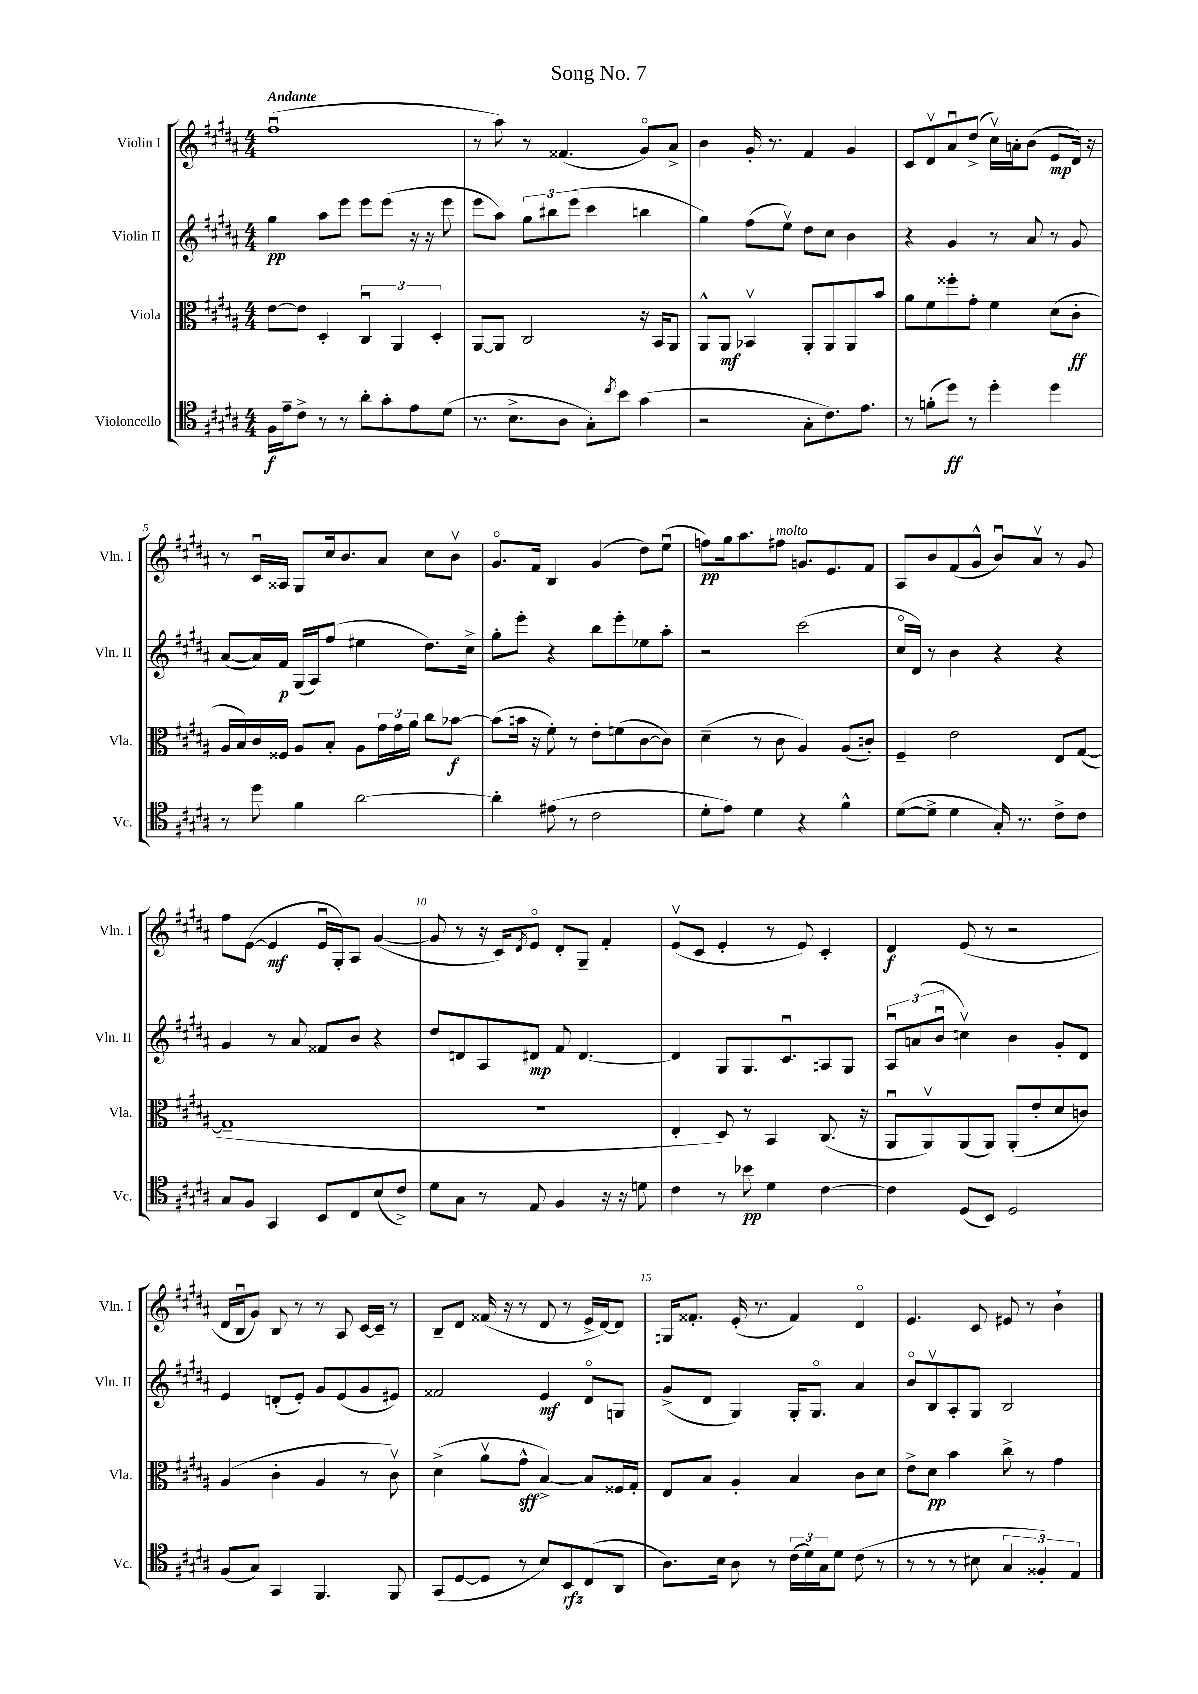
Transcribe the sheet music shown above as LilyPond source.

\header { title = "Song No. 7" }
<<
\new StaffGroup <<
\new Staff = "s0" \with { instrumentName = "Violin I" shortInstrumentName = "Vln. I" } {
    \clef treble \key b \major \numericTimeSignature \time 4/4 \tempo "Andante"
    fis''1\downbow( |
    r8 ais''8) r8 fisis'4.( gis'8\flageolet) ais'8-> |
    b'4 gis'16-. r8. fis'4 gis'4 |
    cis'8 dis'8\upbow ais'8\downbow dis''8->( cis''16\upbow) a'16-. b'8( e'8\mp dis'16) r16 |
    r8 cis'16\downbow aisis16 gis8 cis''16 b'8. ais'8 cis''8 b'8\upbow |
    gis'8.\flageolet fis'16 b4 gis'4( dis''8) e''8\downbow( |
    f''8\pp) gis''16 ais''8. fis''8^\markup { \italic "molto" } g'8. e'8. fis'8 |
    ais8 b'8 fis'8( gis'8-^ b'8\downbow) ais'8\upbow r8 gis'8 |
    fis''8 e'8~( e'4\mf e'16\downbow gis16-.) ais8 gis'4~( |
    gis'8 r8 r16 cis'16) \acciaccatura { dis'8 } e'8\flageolet dis'8-. gis8-- fis'4-. |
    e'8\upbow( cis'8 e'4-. r8 e'8) cis'4-. |
    dis'4\f e'8( r8 r2 |
    dis'16 b16\downbow gis'8) b8 r8 r8 ais8 cis'16~ cis'16-- r8 |
    b8-- dis'8 fisis'16( r16 r8 dis'8 r8 e'16-> dis'16~) dis'8 |
    g16 fisis'8.-. e'16-.( r8. fisis'4) dis'4\flageolet |
    e'4. cis'8 eis'8 r8 b'4-! \bar "|." |
}
\new Staff = "s1" \with { instrumentName = "Violin II" shortInstrumentName = "Vln. II" } {
    \clef treble \key b \major \numericTimeSignature \time 4/4
    gis''4\pp ais''8 e'''8 e'''8 e'''8( r16 r16 e'''8 |
    e'''8 ais''8) \tuplet 3/2 { gis''8 bis''8 e'''8( } cis'''4 b''4 |
    gis''4) fis''8( e''8\upbow) dis''8 cis''8 b'4 |
    r4 gis'4 r8 ais'8 r8 gis'8 |
    ais'8~( ais'16) fis'16\p gis16( ais16) fis''8( eis''4 dis''8.) cis''16-> |
    gis''8-. e'''8-. r4 b''8 e'''8-. ees''8 ais''8-. |
    r2 cis'''2( |
    cis''16\flageolet dis'16) r8 b'4 r4 r4 |
    gis'4 r8 ais'8 fisis'8 b'8 r4 |
    dis''8 d'8 ais8 dis'8\mp fis'8 dis'4.~ |
    dis'4 gis8 gis8. cis'8.\downbow a8 gis8 |
    \tuplet 3/2 { ais8\downbow a'8( b'8\downbow } c''4\upbow) b'4 gis'8-. dis'8 |
    e'4 d'8-.( e'8-.) gis'8 e'8( gis'8 eis'8) |
    fisis'2 e'4\mf dis'8\flageolet g8 |
    gis'8->( dis'8 gis4) gis16-. gis8.\flageolet ais'4 |
    b'8\flageolet b8\upbow ais8-. gis8 b2 \bar "|." |
}
\new Staff = "s2" \with { instrumentName = "Viola" shortInstrumentName = "Vla." } {
    \clef alto \key b \major \numericTimeSignature \time 4/4
    e'8~ e'8 dis4-. \tuplet 3/2 { cis4\downbow ais,4 dis4-. } |
    ais,8~ ais,8 cis2 r16 b,16 ais,8 |
    ais,8-^ ais,8\mf bes,4\upbow ais,8-. ais,8 ais,8 b'8 |
    ais'8 fis'8 fisis''8-. gis'8-. fis'4 dis'8( cis'8-.\ff |
    ais16 b16) cis'16 fisis16 ais8 b8-. ais8 \tuplet 3/2 { gis'16 gis'16 ais'16 } cis''8 bes'8~\f |
    bes'8( b'16 r16 fis'8-.) r8 e'8-. f'8( cis'8~ cis'8) |
    dis'4--( r8 cis'8 ais4) ais8( c'8-.) |
    fis4-- e'2 e8 gis8~( |
    gis1-- |
    R1 |
    e4-. dis8) r8 b,4 cis8.( r16 |
    ais,8\downbow ais,8\upbow) ais,8( ais,8) ais,8-.( e'8-. dis'8 c'8) |
    ais4( cis'4-. ais4 r8 cis'8\upbow) |
    dis'4->( ais'8\upbow gis'8-^\sff b4~->) b8 fisis16 gis16-. |
    e8 b8 ais4-. b4 cis'8 dis'8 |
    e'8-> dis'8\pp b'4 cis''8-> r8 gis'4 \bar "|." |
}
\new Staff = "s3" \with { instrumentName = "Violoncello" shortInstrumentName = "Vc." } {
    \clef tenor \key b \major \numericTimeSignature \time 4/4
    fis16\f e'16-- cis'8-> r8 r8 ais'8-. gis'8-. e'8 dis'8( |
    r8. b8.-> ais8 gis8-.) \acciaccatura { cis''8 } b'8 gis'4( |
    r2 gis8-. cis'8.) e'8. |
    r8 f'8-.( dis''8\ff) r8 dis''4-. dis''4 |
    r8 dis''8 fis'4 ais'2~ |
    ais'4-. eis'8( r8 cis'2 |
    dis'8-. e'8) dis'4 r4 fis'4-^ |
    dis'8~( dis'8-> dis'4 gis16-.) r8. cis'8-> cis'8 |
    gis8 fis8 gis,4 b,8 cis8 b8( cis'8->) |
    dis'8 gis8 r8 e8 fis4 r16 r16 d'8 |
    cis'4 r8 bes'8\pp dis'4 cis'4~ |
    cis'4 dis8( b,8) dis2 |
    fis8( gis8) gis,4 fis,4. fis,8 |
    gis,8( dis8~ dis8 r8 b8) b,8\rfz cis8( ais,8 |
    ais8.) b16 ais8 r8 \tuplet 3/2 { cis'16( dis'16) gis16 } dis'8 cis'8( r8 |
    r8 r8 r8 bis8 \tuplet 3/2 { gis4 fisis4-.) e4 } \bar "|." |
}
>>
>>
\layout { \context { \Score \override BarNumber.break-visibility = ##(#f #t #t) barNumberVisibility = #(every-nth-bar-number-visible 5) } }
